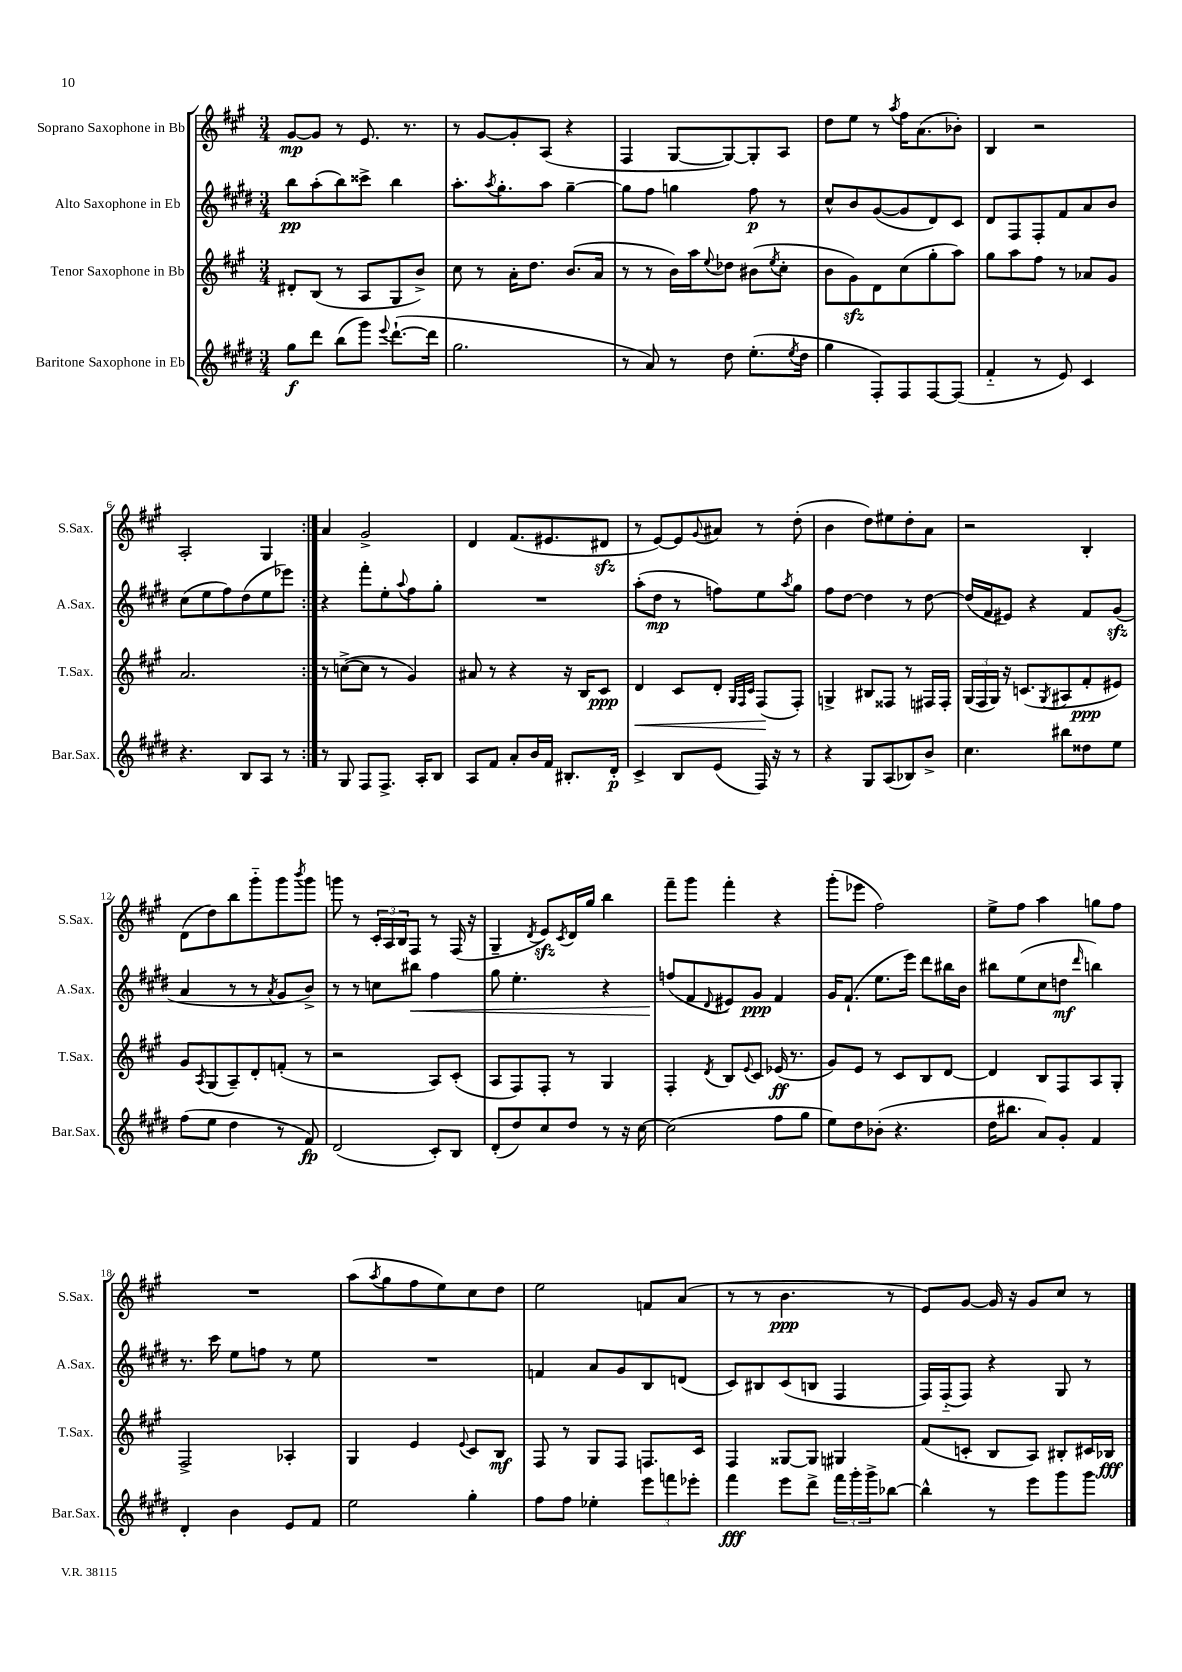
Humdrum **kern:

**kern	**dynam	**kern	**dynam	**kern	**dynam	**kern	**dynam
*part4	*part4	*part3	*part3	*part2	*part2	*part1	*part1
*staff4	*staff4	*staff3	*staff3	*staff2	*staff2	*staff1	*staff1
*I"Baritone Saxophone in Eb	*	*I"Tenor Saxophone in Bb	*	*I"Alto Saxophone in Eb	*	*I"Soprano Saxophone in Bb	*
*I'Bar.Sax.	*	*I'T.Sax.	*	*I'A.Sax.	*	*I'S.Sax.	*
*clefG2	*	*clefG2	*	*clefG2	*	*clefG2	*
*k[f#c#g#d#]	*	*k[f#c#g#]	*	*k[f#c#g#d#]	*	*k[f#c#g#]	*
*M3/4	*	*M3/4	*	*M3/4	*	*M3/4	*
=1	=1	=1	=1	=1	=1	=1	=1
8gg#\L	f	8d#X'/L	.	8bb\L	pp	[8g#/L	mp
8ddd#\J	.	(8B/J	.	(8aa'\	.	8g#/J]	.
(8bb\L	.	8r	.	8bb\)	.	8r	.
8ggg#\J)	.	8A/L	.	8ccc##X^\J	.	8.e/	.
8qqeee/	.	.	.	.	.	.	.
([8.ddd#`\L	.	8G#/	.	4bb\	.	.	.
.	.	.	.	.	.	8.r	.
.	.	8b^/J)	.	.	.	.	.
16ddd#\Jk]	.	.	.	.	.	.	.
=2	=2	=2	=2	=2	=2	=2	=2
2.gg#\	.	8cc#\	.	8.aa'\L	.	8r	.
.	.	8r	.	.	.	[8g#/L	.
.	.	.	.	8qaa/	.	.	.
.	.	.	.	8.gg#'\	.	.	.
.	.	16a'\KL	.	.	.	8g#'/]	.
.	.	8.dd\J	.	.	.	.	.
.	.	.	.	8aa\J	.	(8A/J	.
.	.	(8.b/L	.	[4gg#~\	.	4r	.
.	.	16a/Jk	.	.	.	.	.
=3	=3	=3	=3	=3	=3	=3	=3
8r	.	8r	.	8gg#\L]	.	4F#/	.
8a/)	.	8r	.	8ff#\J	.	.	.
8r	.	16b\LL)	.	4ggn\	.	[8G#/L	.
.	.	16aa\J	.	.	.	.	.
.	.	8qqee/	.	.	.	.	.
8dd#\	.	8dd-X\J	.	.	.	8G#/_)	.
(8.ee'\L	.	(8b#X\L	.	8ff#\	p	8G#'/]	.
.	.	8qee/	.	.	.	.	.
.	.	8cc#'\J	.	8r	.	8A/J	.
8qee/	.	.	.	.	.	.	.
16dd#\Jk	.	.	.	.	.	.	.
=4	=4	=4	=4	=4	=4	=4	=4
4gg#\	.	8b\L	.	8cc#^^/L	.	8dd\L	.
.	.	8g#zz\)	.	8b/	.	8ee\J	.
8F#'/L)	.	8d\	.	([8g#/	.	8r	.
.	.	.	.	.	.	8qaa/	.
8F#/	.	(8cc#\	.	8g#/]	.	16ff#\KL	.
.	.	.	.	.	.	(8.a\	.
[8F#/	.	8gg#'\	.	8d#/)	.	.	.
(8F#/J]	.	8aa\J)	.	8c#/J	.	8b-X'\J)	.
=5	=5	=5	=5	=5	=5	=5	=5
4f#/	.	8gg#\L	.	8d#/L	.	4B/	.
.	.	8aa\	.	8F#/	.	.	.
8r	.	8ff#\J	.	8F#'/	.	2r	.
8e/)	.	8r	.	8f#/	.	.	.
4c#/	.	8a-X/L	.	8a/	.	.	.
.	.	8g#/J	.	8b/J	.	.	.
!!LO:LB:g=z
=6	=6	=6	=6	=6	=6	=6	=6
4.r	.	2.a/	.	(8cc#\L	.	2A'/	.
.	.	.	.	8ee\	.	.	.
.	.	.	.	8ff#\)	.	.	.
8B/L	.	.	.	(8dd#\	.	.	.
8A/J	.	.	.	8ee\	.	4G#/	.
8r	.	.	.	8eee-X\J)	.	.	.
=7:|!	=7:|!	=7:|!	=7:|!	=7:|!	=7:|!	=7:|!	=7:|!
8r	.	8r	.	4r	.	4a/	.
8G#/	.	([8ccn^\L	.	.	.	.	.
8F#/L	.	8cc\J]	.	8fff#'\L	.	2g#^/	.
8.F#^/J	.	8r	.	8ee'\	.	.	.
.	.	.	.	8qqaa/	.	.	.
.	.	4g#/)	.	8ff#\	.	.	.
16A'/KL	.	.	.	.	.	.	.
8B/J	.	.	.	8gg#'\J	.	.	.
=8	=8	=8	=8	=8	=8	=8	=8
8A/L	.	8a#X/	.	2.r	.	4d/	.
8f#/J	.	8r	.	.	.	.	.
8a'/L	.	4r	.	.	.	(8.f#/L	.
16b/L	.	.	.	.	.	.	.
16f#/JJ	.	.	.	.	.	8.e#X/	.
8.B#X'/L	.	16r	.	.	.	.	.
.	.	16B/KL	.	.	.	.	.
.	.	8c#/J	ppp	.	.	8d#Xzz/J	.
16d#'/Jk	p	.	.	.	.	.	.
=9	=9	=9	=9	=9	=9	=9	=9
!	!	!	!LO:HP:b	!	!	!	!
4c#^/	.	4d/	<	(8aa'\L	.	8r	.
.	.	.	.	8dd#\J	mp	[8e/L)	.
8B/L	.	8c#/L	.	8r	.	8e/]	.
.	.	.	.	.	.	8qqg#/	.
(8e/J	.	8d'/J	.	8ffn\L)	.	8a#X/J	.
.	.	32qqG#/LLL	.	.	.	.	.
.	.	32qqF#/	.	.	.	.	.
.	.	32qqc#/JJJ	.	.	.	.	.
16F#/)	.	(8F#/L	.	8ee\	.	8r	.
16r	.	.	.	.	.	.	.
.	.	.	.	8qaa/	.	.	.
8r	.	8F#'/J)	[	8gg#\J	.	(8dd'\	.
=10	=10	=10	=10	=10	=10	=10	=10
4r	.	4Gn^/	.	8ff#\L	.	4b\	.
.	.	.	.	[8dd#\J	.	.	.
8G#/L	.	8B#X/L	.	4dd#\]	.	8dd\L)	.
(8A/	.	8F##X/J	.	.	.	8ee#X\	.
8B-X/)	.	8r	.	8r	.	8dd'\	.
8b^/J	.	16F#X/LL	.	[8dd#\	.	8a\J	.
.	.	16F#'/JJ	.	.	.	.	.
=11	=11	=11	=11	=11	=11	=11	=11
4.cc#\	.	(24G#/LL	.	(16dd#/LL]	.	2r	.
.	.	24F#/	.	.	.	.	.
.	.	.	.	16f#/J	.	.	.
.	.	24G#/JJ)	.	.	.	.	.
.	.	16r	.	8e#X/J)	.	.	.
.	.	(8.cn/L	.	.	.	.	.
.	.	.	.	4r	.	.	.
.	.	8qG#/	.	.	.	.	.
8bb#X\L	.	8A#X/	.	.	.	.	.
8dd##X\	.	8f#'/	ppp	8f#/L	.	4B'/	.
8ee\J	.	8e#X/J)	.	(8g#zz/J	.	.	.
!!LO:LB:g=z
=12	=12	=12	=12	=12	=12	=12	=12
(8ff#\L	.	8g#/L	.	4a/	.	(8d\L	.
.	.	8qA/	.	.	.	.	.
8ee\J	.	(8G#/	.	.	.	8dd\)	.
4dd#\	.	8A~/)	.	8r	.	8bb\	.
.	.	8d'/	.	8r	.	8ggg#\	.
.	.	.	.	8qa/	.	.	.
8r	.	(8fn'/J	.	8g#/L	.	8ggg#\	.
.	.	.	.	.	.	8qbbb/	.
8f#/)	fp	8r	.	8b^/J)	.	8ggg#\J	.
=13	=13	=13	=13	=13	=13	=13	=13
(2d#/	.	2r	.	8r	.	8gggn\	.
.	.	.	.	8r	.	8r	.
.	.	.	.	8ccn\L	.	24c#'/LL	.
.	.	.	.	.	.	24A/	.
.	.	.	.	.	.	24B/J	.
!	!	!	!	!	!LO:HP:b	!	!
.	.	.	.	8bb#X\J	<	8F#/J	.
8c#'/L)	.	8A/L)	.	4ff#\	.	8r	.
8B/J	.	(8c#'/J	.	.	.	(16F#/	.
.	.	.	.	.	.	16r	.
=14	=14	=14	=14	=14	=14	=14	=14
(8d#'/L	.	8A/L	.	8gg#\	.	4G#~/	.
8dd#/)	.	8F#/)	.	4.ee'\	.	.	.
.	.	.	.	.	.	8qd/	.
8cc#/	.	8F#'/J	.	.	.	8ezz/L)	.
.	.	.	.	.	.	8qc#/	.
8dd#/J	.	8r	.	.	.	16d/L	.
.	.	.	.	.	.	16gg#/JJ	.
8r	.	4G#/	.	4r	.	4bb\	.
16r	.	.	.	.	.	.	.
[16cc#\	.	.	.	.	.	.	.
=15	=15	=15	=15	=15	=15	=15	=15
(2cc#\]	.	4F#'/	.	(8ffn/L	.	8fff#~\L	.
.	.	.	.	8f#/	[	8ggg#\J	.
.	.	8qd/	.	8qqd#/	.	.	.
.	.	8B/L	.	8e#X/)	.	4fff#'\	.
.	.	8qqe/	.	.	.	.	.
.	.	8c#/J	.	8g#/J	ppp	.	.
8ff#\L	.	(16e-X/	ff	4f#/	.	4r	.
.	.	8.r	.	.	.	.	.
8gg#\J	.	.	.	.	.	.	.
=16	=16	=16	=16	=16	=16	=16	=16
8ee\L)	.	8g#/L)	.	16g#/KL	.	(8ggg#'\L	.
.	.	.	.	(8.f#`/J	.	.	.
8dd#\	.	8e/J	.	.	.	8eee-X\J	.
(8b-X'\J	.	8r	.	8.ee\L	.	2ff#\)	.
4.r	.	8c#/L	.	.	.	.	.
.	.	.	.	16eee\Jk)	.	.	.
.	.	8B/	.	8ddd#\L	.	.	.
.	.	[8d/J	.	16bb#X\L	.	.	.
.	.	.	.	16b\JJ	.	.	.
=17	=17	=17	=17	=17	=17	=17	=17
16dd#\KL	.	4d/]	.	8bb#X\L	.	8ee^\L	.
8.bb#X\J	.	.	.	.	.	.	.
.	.	.	.	(8ee\	.	8ff#\J	.
8a/L)	.	8B/L	.	8cc#\	.	4aa\	.
8g#'/J	.	8F#/	.	8ddn\J	mf	.	.
.	.	.	.	16qqddd#/	.	.	.
4f#/	.	8A/	.	4bbn\)	.	8ggn\L	.
.	.	8G#'/J	.	.	.	8ff#\J	.
!!LO:LB:g=z
=18	=18	=18	=18	=18	=18	=18	=18
4d#'/	.	2F#^/	.	8.r	.	2.r	.
.	.	.	.	16ccc#\	.	.	.
4b\	.	.	.	8ee\L	.	.	.
.	.	.	.	8ffn\J	.	.	.
8e/L	.	4A-X'/	.	8r	.	.	.
8f#/J	.	.	.	8ee\	.	.	.
=19	=19	=19	=19	=19	=19	=19	=19
2ee\	.	4G#/	.	2.r	.	(8aa\L	.
.	.	.	.	.	.	8qaa/	.
.	.	.	.	.	.	8gg#\	.
.	.	4e/	.	.	.	8ff#\	.
.	.	.	.	.	.	8ee\)	.
.	.	8qqe/	.	.	.	.	.
4gg#'\	.	8c#/L	.	.	.	8cc#\	.
.	.	8B/J	mf	.	.	8dd\J	.
=20	=20	=20	=20	=20	=20	=20	=20
8ff#\L	.	8F#/	.	4fn/	.	2ee\	.
8ff#\J	.	8r	.	.	.	.	.
4ee-X'\	.	8G#/L	.	8a/L	.	.	.
.	.	8F#/J	.	8g#/	.	.	.
12eee\L	.	8.Fn/L	.	8B/	.	8fn/L	.
12fffn\	.	.	.	.	.	.	.
.	.	.	.	(8dn/J	.	(8a/J	.
12eee-X'\J	.	.	.	.	.	.	.
.	.	16c#/Jk	.	.	.	.	.
=21	=21	=21	=21	=21	=21	=21	=21
4fff#\	fff	4F#/	.	8c#/L)	.	8r	.
.	.	.	.	8B#X/	.	8r	.
8eee\L	.	[8G##X/L	.	(8c#/	.	4.b\	ppp
8ddd#^\J	.	8G##/J]	.	8Bn/J	.	.	.
24fff#\LL	.	4G#X/	.	4F#/	.	.	.
24ggg#'\	.	.	.	.	.	.	.
24ggg#^\J	.	.	.	.	.	.	.
[8bb-X\J	.	.	.	.	.	8r	.
=22	=22	=22	=22	=22	=22	=22	=22
4bb-^^\]	.	(8f#/L	.	16F#/LL)	.	8e/L)	.
.	.	.	.	(16F#/J	.	.	.
.	.	8cn'/J	.	8F#/J)	.	[8g#/J	.
8r	.	8B/L	.	4r	.	16g#/]	.
.	.	.	.	.	.	16r	.
8eee\L	.	8A/J)	.	.	.	8g#/L	.
8ggg#\	.	8B#X'/L	.	8G#/	.	8cc#/J	.
8ggg#\J	.	16c#X/L	.	8r	.	8r	.
.	.	16B-X/JJ	fff	.	.	.	.
==	==	==	==	==	==	==	==
*-	*-	*-	*-	*-	*-	*-	*-
